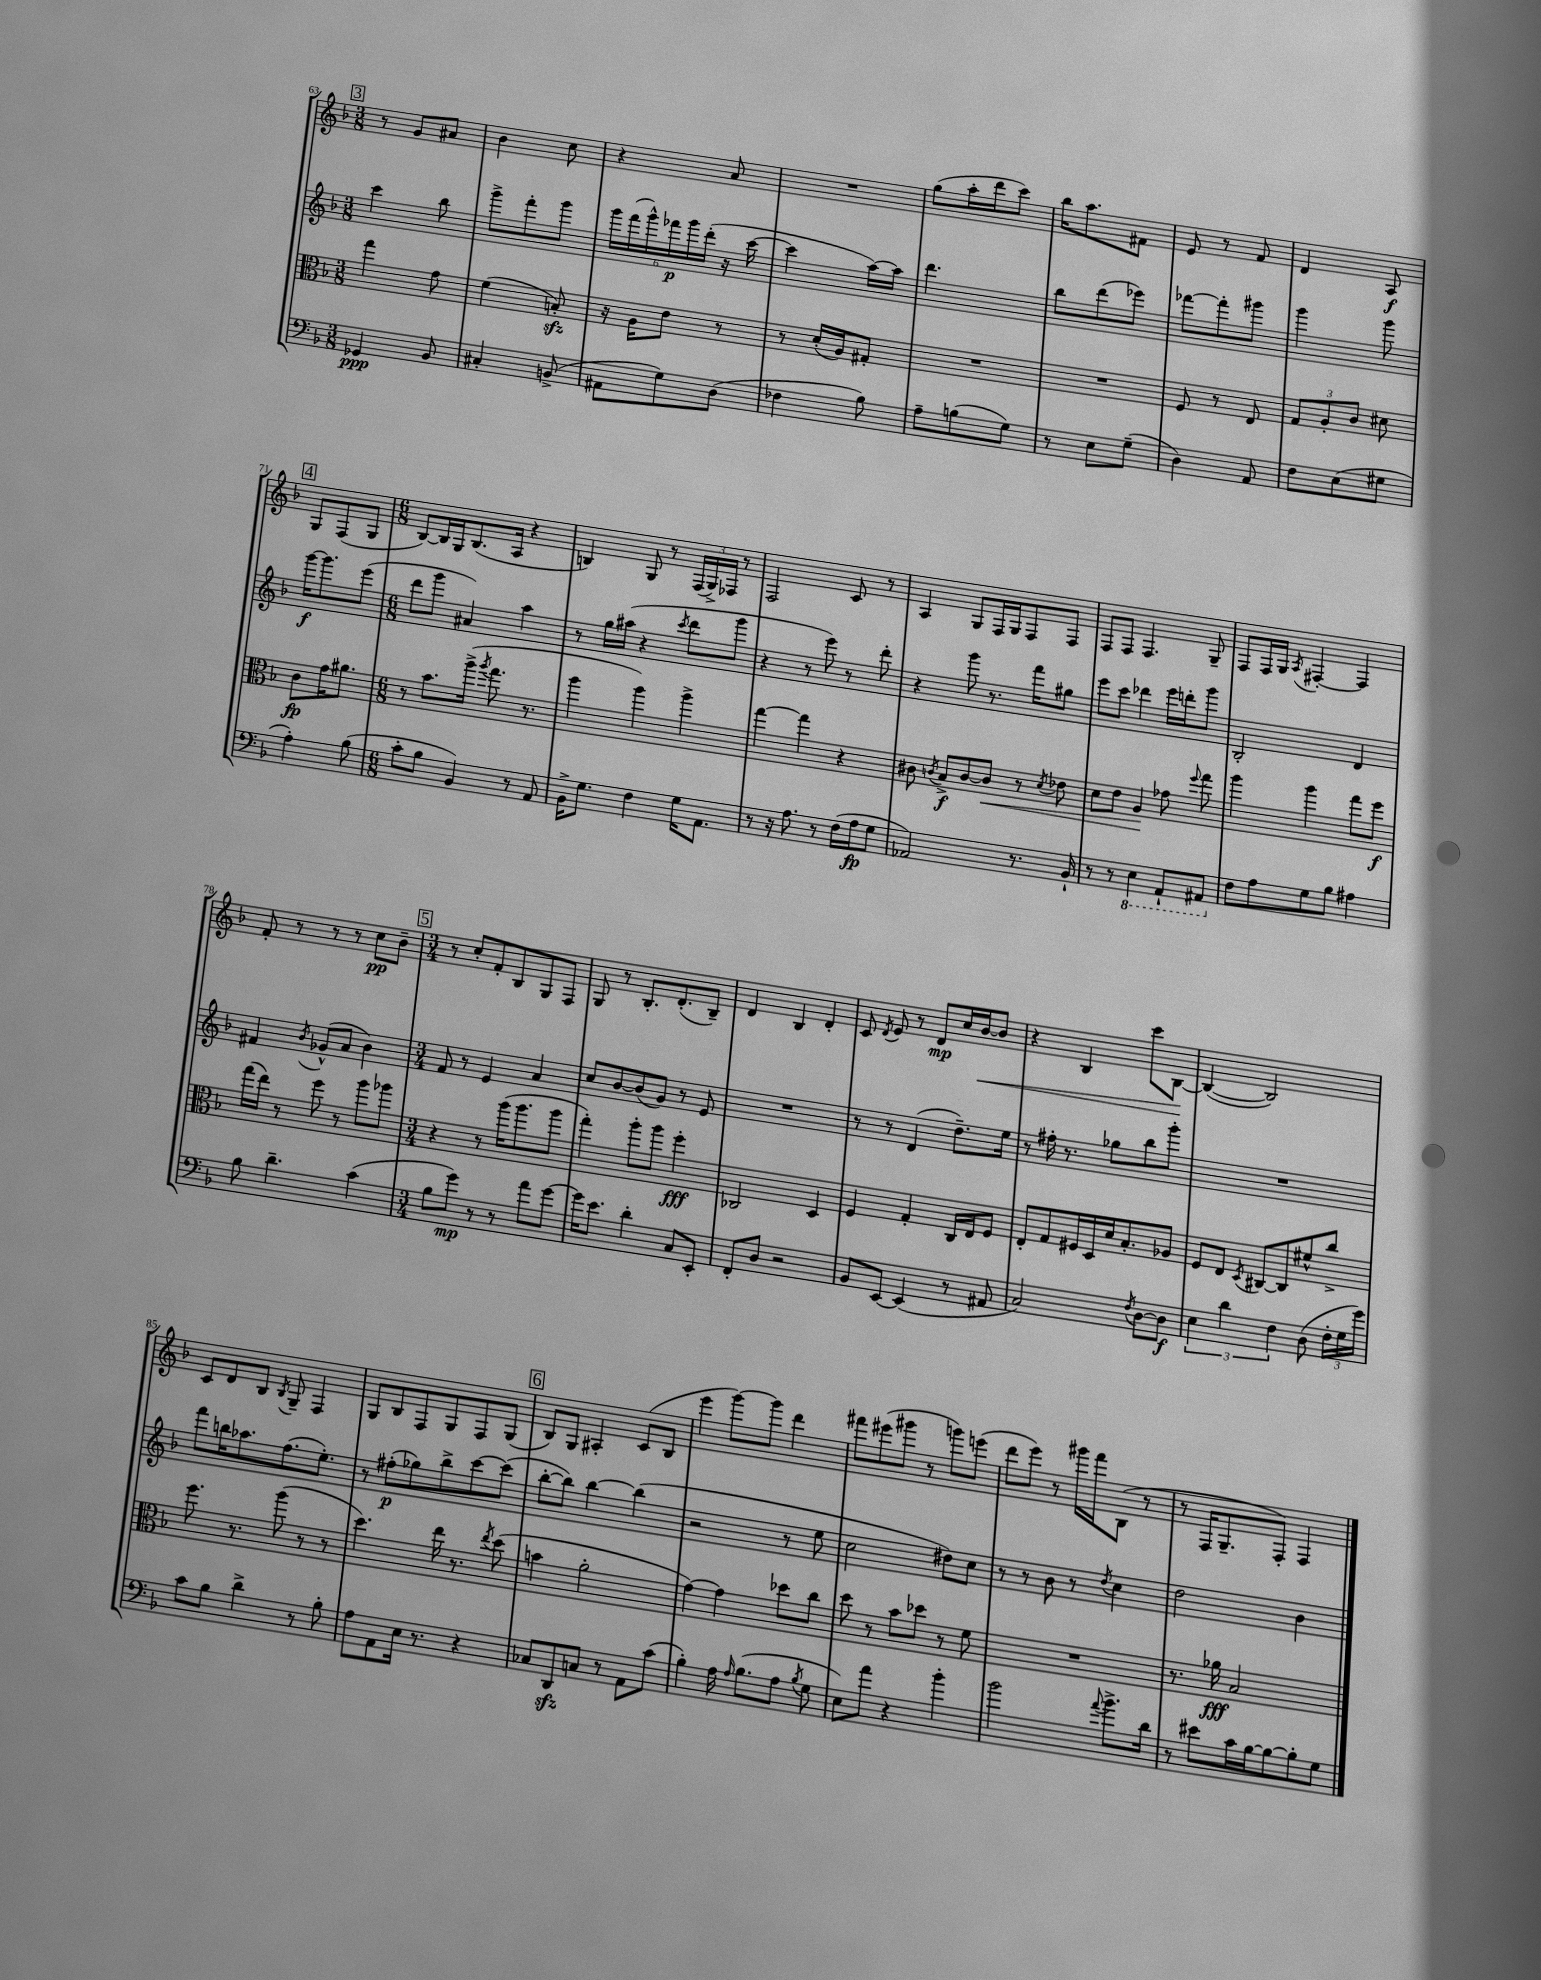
<<
\new StaffGroup <<
\new Staff = "s0" {
    \clef treble \key f \major \numericTimeSignature \time 3/8
    \autoBeamOff \mark \markup { \box "3" } r8 g'8[ ais'8] |
    bes'4 c''8 |
    r4 a'8 |
    R4. |
    g''8[( a''16-. d'''16 c'''8]) |
    bes''16[ a''8. fis'8] |
    e'8 r8 f'8 |
    d'4 a8\f |
    \mark \markup { \box "4" } g8[ f8( g8] |
    \numericTimeSignature \time 6/8 bes8[~) bes16 g16 bes8.( a16] r4 |
    b4) g8 r8 \tuplet 3/2 { f16[( g16->) fes16] } r8 |
    f2 c'8 r8 |
    a4 g8[ f16 g16 f8 f8] |
    f8[ f8] f4. g8-- |
    f8[ f16 g16] \acciaccatura { a8 } fis4~-. fis4 |
    f'8-. r8 r8 r8 c''8[\pp bes'8]-- |
    \mark \markup { \box "5" } \numericTimeSignature \time 3/4 r8 c''8[-. f'8-. bes8 g8 f8] |
    g8 r8 bes8.[-. d'8.-.( bes8]--) |
    d'4 bes4 d'4-. |
    c'8 \acciaccatura { d'8 } e'8 r8 d'8[\mp c''16 bes'16~\< bes'8] |
    r4 bes4 c'''8[ bes8]~\! |
    bes4~( bes2) |
    c'8[ d'8 bes8] \acciaccatura { bes8 } g8-- f4 |
    g8[ bes8 f8 g8 f8 g8]( |
    \mark \markup { \box "6" } bes8[) g8] ais4-. c'8[( bes8] |
    e'''4 g'''8[~) g'''8] d'''4 |
    fis'''8[ eis'''8( gis'''8] r8 g'''8[) e'''8]( |
    d'''8[ e'''8]) r8 gis'''16[ f'''16 bes8]( r8 |
    r8 f16[ g8.-- f8]-.) f4 \bar "|." |
}
\new Staff = "s1" {
    \clef treble \key f \major \numericTimeSignature \time 3/8
    \autoBeamOff \mark \markup { \box "3" } c'''4 bes''8 |
    g'''8[-> f'''8-. g'''8] |
    \tuplet 6/4 { g'''16[ f'''16( g'''16-^) fes'''16\p g'''16 d'''16]-.( } r16 c'''16~ |
    c'''4 a''16[~) a''16] |
    d'''4. |
    bes''8[ d'''8( ees'''8]) |
    fes'''8[~ fes'''8-. gis'''8] |
    g'''4 g'''8 |
    \mark \markup { \box "4" } g'''16[~\f g'''8. e'''8]( |
    \numericTimeSignature \time 6/8 d'''8[ g'''8] ais'4) a''4 |
    r8 g''16[ ais''16]( r4 \acciaccatura { c'''8 } d'''8[ g'''8] |
    r4 r8 e'''8) r8 d'''8-. |
    r4 g'''8 r8. f'''16[ gis''8] |
    e'''8[ c'''8] des'''4 e'''16[ d'''16-. g'''8] |
    bes2-. d'4 |
    fis'4 \acciaccatura { bes'8 } ges'8[-^( a'8] bes'4) |
    \mark \markup { \box "5" } \numericTimeSignature \time 3/4 f'8 r8 e'4 a'4 |
    c''8[ bes'8~ bes'8( g'8]) r8 e'8 |
    R2. |
    r8 r8 d'4( d''8.[--) e''16] |
    r8 fis''16-. r8. ges''8[ bes''8 g'''8]-. |
    R2. |
    f'''8[ b''16 aes''8. f''8.( e''8.]-.) |
    r8 fis''8[-.\p( ges''8) bes''8-> c'''8~ c'''8]( |
    \mark \markup { \box "6" } bes''8[~-. bes''8]) bes''4~ bes''4( |
    r2 r8 e''8 |
    c''2 dis''8[) c''8] |
    r8 r8 bes'8 r8 \acciaccatura { d''8 } c''4 |
    d''2 bes'4 \bar "|." |
}
\new Staff = "s2" {
    \clef alto \key f \major \numericTimeSignature \time 3/8
    \autoBeamOff \mark \markup { \box "3" } g''4 g'8 |
    f'4( b8-.\sfz) |
    r16 a16[ e'8] r8 |
    r8 d'16[-.( a16) gis8]-. |
    R4. |
    R4. |
    f8 r8 e8 |
    \tuplet 3/2 { g8[ a8-. c'8] } dis'8 |
    \mark \markup { \box "4" } c'8[\fp g'16 ais'8.] |
    \numericTimeSignature \time 6/8 r8 bes'8.[ a''16]->( \acciaccatura { a''8 } g''8. r8. |
    a''4 a''4) a''4-> |
    g''4~ g''4 r4 |
    cis'8 \acciaccatura { c'8 } bes8[->\f c'8~ c'8]\< r8 \acciaccatura { d'8 } ees'8 |
    d'8[ e'8] a4\! ges'8 \appoggiatura { f''8 } g''8 |
    a''4 a''4 g''8[ f''8]\f |
    g''16[( e''16]) r8 f''8 r8 a''8[ aes''8] |
    \mark \markup { \box "5" } \numericTimeSignature \time 3/4 r4 r8 a''16[( a''8. a''8] |
    g''4-.) a''8[-. a''8] f''4-.\fff |
    ces2 d4 |
    f4 g4-. c16[ e16 f8] |
    e8[-. g8 fis16 d16 d'16 bes8.-. aes8] |
    f8[ e8] \acciaccatura { d8 } cis8[~ cis8 fis'8-^ c''8]-> |
    f''8. r8. a''8( r8 r8 |
    d''4.) e''16 r8. \acciaccatura { e''8 } d''8( |
    \mark \markup { \box "6" } b'4 a'2-. |
    g'4~) g'4 des''8[ c''8] |
    d''8 r8 bes'8[ des''8] r8 f'8 |
    R2. |
    r8. aes'16\fff bes2 \bar "|." |
}
\new Staff = "s3" {
    \clef bass \key f \major \numericTimeSignature \time 3/8
    \autoBeamOff \mark \markup { \box "3" } ges,4\ppp bes,8 |
    cis4-. b,8->( |
    ais,8[ g8) d8]( |
    fes4 bes8) |
    a8[-- b8( g8]) |
    r8 e8[ g8]--( |
    d4) a,8 |
    f8[ e8( gis8] |
    \mark \markup { \box "4" } a4-.) bes8( |
    \numericTimeSignature \time 6/8 c'8[-. bes8] bes,4) r8 a,8 |
    bes,16[-> g8.] f4 g16[ a,8.] |
    r8 r16 a8. r8 f16[( a16\fp g8] |
    aes,2) r8. bes,16-! |
    r8 r8 \ottava #-1 e,4 a,,8[-! ais,,8] \ottava #0 |
    f8[ a8 g8 bes8] ais4 |
    bes8 d'4.-- c'4( |
    \mark \markup { \box "5" } \numericTimeSignature \time 3/4 bes8[ g'8]\mp) r8 r8 a'8[ g'8]~ |
    g'16[ e'8.] d'4-. c8[ e,8]-. |
    f,8[-. d8] r2 |
    bes,8[ e,8]~ e,4( r8 ais,8 |
    c2) \acciaccatura { f8 } d8[~ d8]\f |
    \tuplet 3/2 { e4 d'4 f4 } d8( \tuplet 3/2 { f16[-. g16 g'16]) } |
    c'8[ bes8] d'4-> r8 bes8-. |
    a8[ a,8 e16] r8. r4 |
    \mark \markup { \box "6" } ces8[ d,8\sfz c8] r8 a,8[ c'8]( |
    bes4-.) a16 \grace { a16 } bes8.[( a8] \acciaccatura { bes8 } g8 |
    e8[) a'8] r4 bes'4-. |
    bes'2 \appoggiatura { a'8 } bes'8.[-> d'16] |
    r8 eis'8[ c'16 bes16~ bes8~ bes8-. g8] \bar "|." |
}
>>
>>
\layout { \context { \Score currentBarNumber = #63 } }
